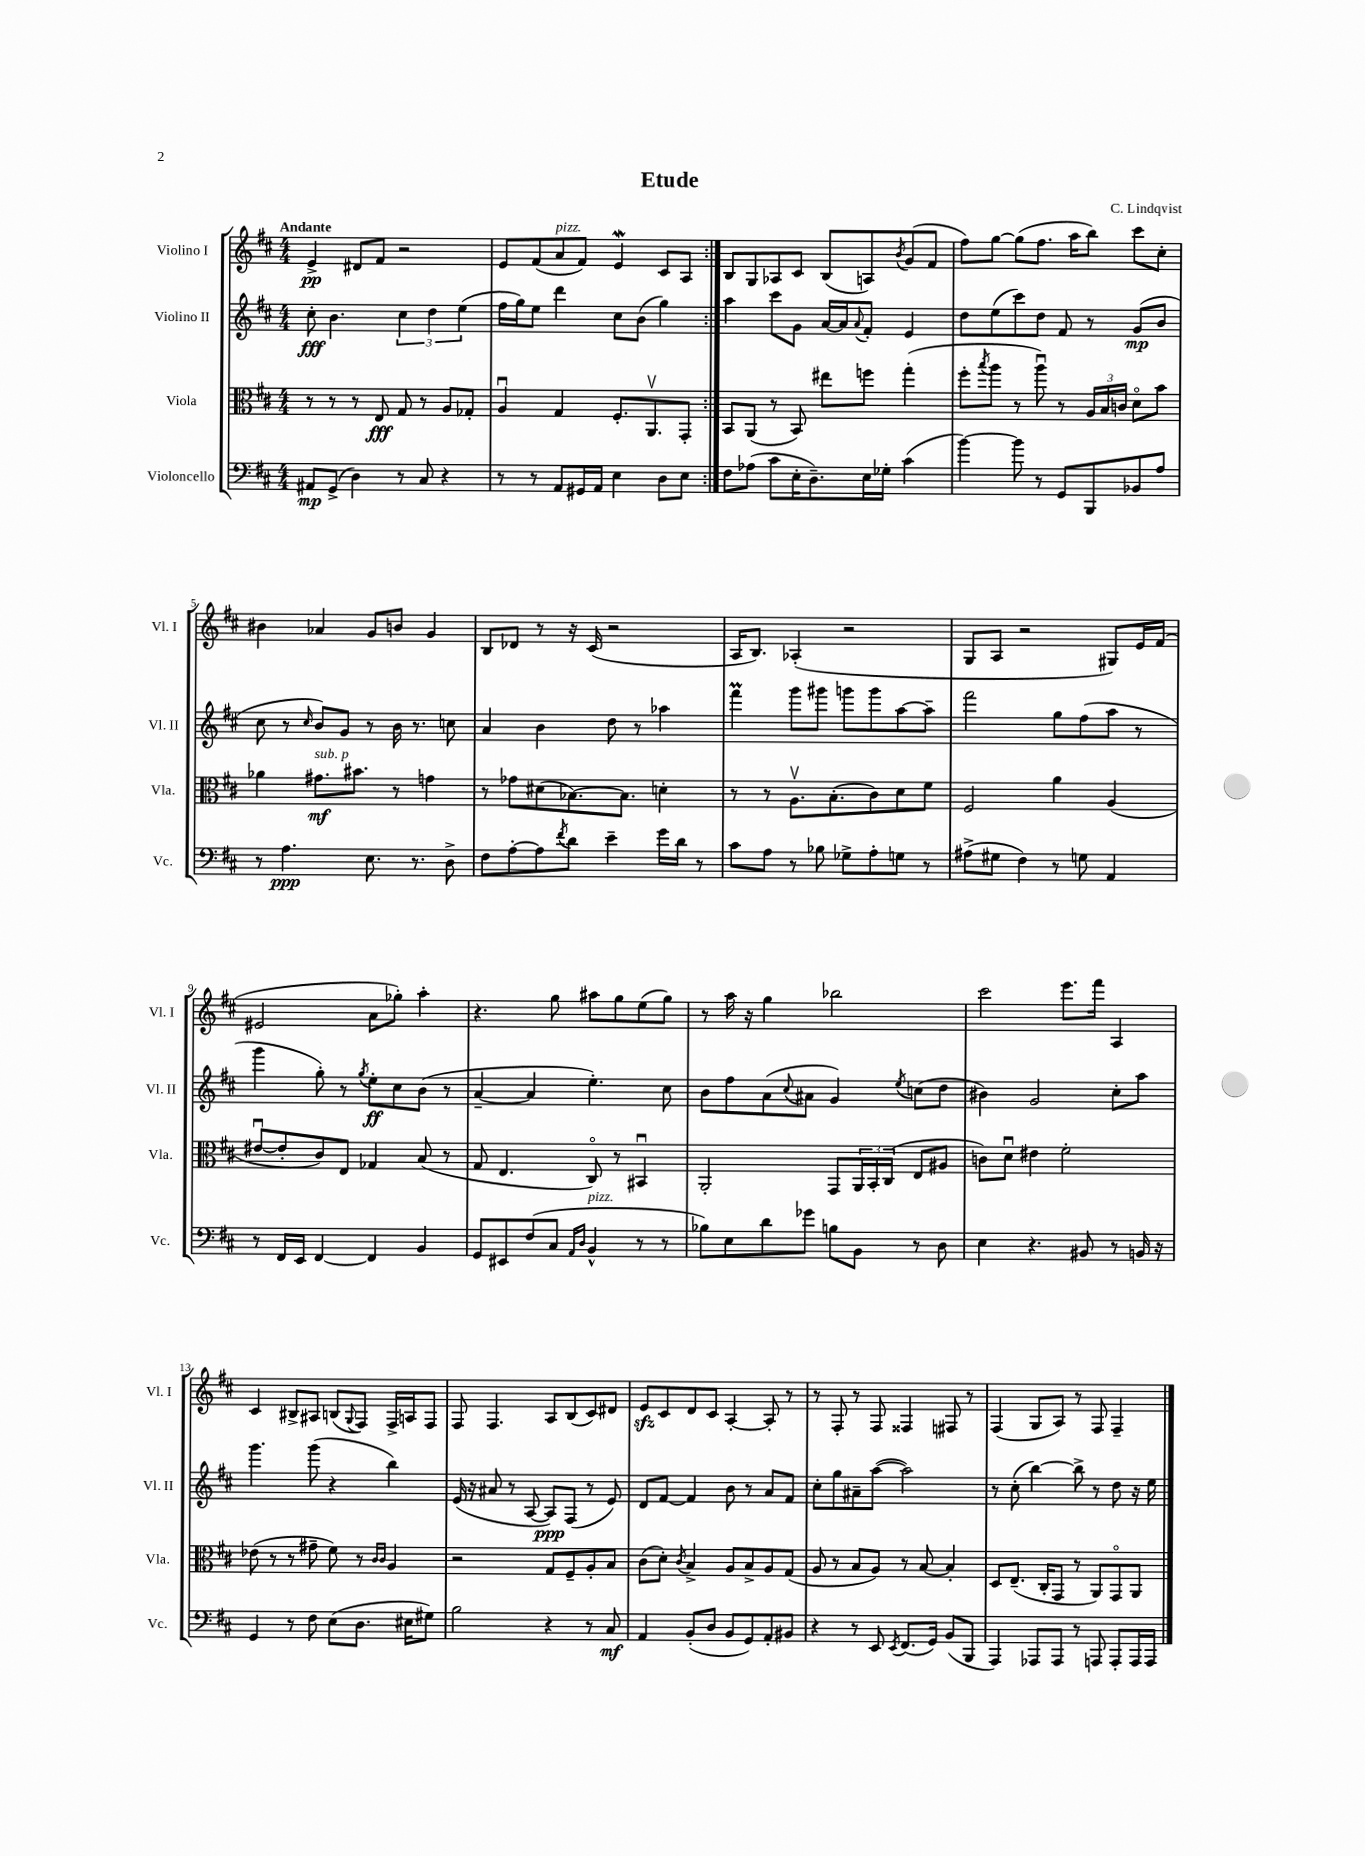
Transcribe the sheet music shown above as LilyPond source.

\header { title = "Etude" composer = "C. Lindqvist" }
<<
\new StaffGroup <<
\new Staff = "s0" \with { instrumentName = "Violino I" shortInstrumentName = "Vl. I" } {
    \clef treble \key d \major \numericTimeSignature \time 4/4 \tempo "Andante"
    \repeat volta 2 { e'4->\pp dis'8 fis'8 r2 |
    e'8 fis'8( a'8^\markup { \italic "pizz." } fis'8) e'4\mordent cis'8 a8 | }
    b8 g8 aes8 cis'8 b8( a8) \acciaccatura { b'8 } g'8( fis'8 |
    fis''8) g''8~ g''8( fis''8. a''16 b''8) cis'''8 cis''8-. |
    bis'4 aes'4 g'8 b'8 g'4 |
    b8 des'8 r8 r16 cis'16( r2 |
    a16 b8.) aes4-.( r2 |
    g8 a8 r2 gis8) e'16 fis'16( |
    eis'2 a'8 ges''8-.) a''4-. |
    r4. g''8 ais''8 g''8 e''8( g''8) |
    r8 a''16 r16 g''4 bes''2 |
    cis'''2 e'''8. fis'''16 a4 |
    cis'4 bis8-> ais8 b8( \appoggiatura { g8 } fis8) fis16-> a16 fis8 |
    fis8 fis4. a8 b8( cis'8) dis'8 |
    e'8\sfz cis'8 d'8 cis'8 a4~-. a8-. r8 |
    r8 fis8-. r8 fis8 fisis4 fis8 r8 |
    fis4( g8 a8) r8 fis8 fis4-- \bar "|." |
}
\new Staff = "s1" \with { instrumentName = "Violino II" shortInstrumentName = "Vl. II" } {
    \clef treble \key d \major \numericTimeSignature \time 4/4
    \repeat volta 2 { cis''8-.\fff b'4. \tuplet 3/2 { cis''4 d''4 e''4( } |
    fis''16 g''16) e''8 d'''4 cis''8 b'8( g''4) | }
    a''4 cis'''8 g'8 a'16~ a'16 \appoggiatura { a'8 } fis'8-. e'4 |
    d''8 e''8( cis'''8) d''8 fis'8 r8 g'8\mp( b'8 |
    cis''8 r8 \grace { cis''16 } b'8) g'8 r8 b'16 r8. c''8 |
    a'4 b'4 d''8 r8 aes''4 |
    fis'''4\prall g'''8 gis'''8 g'''8 g'''8 a''8~ a''8-- |
    fis'''2 g''8 fis''8( a''8 r8 |
    g'''4 g''8-.) r8 \acciaccatura { g''8 } e''8-.\ff cis''8 b'8( r8 |
    a'4~-- a'4 e''4.-.) cis''8 |
    b'8 fis''8 a'8( \appoggiatura { cis''8 } ais'8 g'4) \acciaccatura { e''8 } c''8( d''8 |
    bis'4) g'2 cis''8-. a''8 |
    g'''4. g'''8( r4 b''4) |
    e'16( r16 ais'8 r8 a8~ a8\ppp) fis8( r8 e'8) |
    d'8 fis'8~ fis'4 b'8 r8 a'8 fis'8 |
    cis''8-. g''8 ais'8-- a''8~( a''2) |
    r8 cis''8-.( b''4~) b''8-> r8 d''8 r16 e''16 \bar "|." |
}
\new Staff = "s2" \with { instrumentName = "Viola" shortInstrumentName = "Vla." } {
    \clef alto \key d \major \numericTimeSignature \time 4/4
    \repeat volta 2 { r8 r8 r8 e8\fff g8 r8 a8 ges8-. |
    a4\downbow g4 fis8.-. a,8.\upbow g,8-. | }
    b,8 a,8( r8 b,8) eis''8 f''8 g''4-.( |
    fis''8-. \acciaccatura { b''8 } a''8 r8 a''8\downbow) r8 \tuplet 3/2 { a16 b16 c'16 } d'8\flageolet b'8 |
    aes'4 gis'8.\mf^\markup { \italic "sub. p" } bis'8. r8 g'4 |
    r8 ges'8 dis'8( bes8.~) bes8. d'4-. |
    r8 r8 a8.\upbow b8.-.( cis'8) d'8 fis'8 |
    fis2 a'4 a4( |
    eis'8~\downbow eis'8-. cis'8) e8 ges4 b8( r8 |
    g8 e4. cis8\flageolet) r8 bis,4\downbow |
    a,2-. g,8 \tuplet 3/2 { a,16 b,16-. cis16( } e8 ais8 |
    c'8) d'8\downbow eis'4 fis'2-. |
    ees'8( r8 r8 gis'8-- fis'8) r8 \grace { cis'16 cis'16 } a4 |
    r2 g8 fis8-- a8-. b8 |
    cis'8( d'8-.) \acciaccatura { cis'8 } b4-> a8 b8-> a8 g8( |
    a8 r8 b8 a8) r8 b8~ b4-. |
    d8 e8.--( cis16-. g,8 r8 a,8) g,8\flageolet a,8 \bar "|." |
}
\new Staff = "s3" \with { instrumentName = "Violoncello" shortInstrumentName = "Vc." } {
    \clef bass \key d \major \numericTimeSignature \time 4/4
    \repeat volta 2 { ais,8\mp g,8->( d4) r8 cis8 r4 |
    r8 r8 a,8 gis,16 a,16 e4 d8 e8 | }
    fis8 aes8( cis'8 e16-. d8.--) e16 ges16-. cis'4( |
    b'4~) b'8 r8 g,8 b,,8 bes,8 a8 |
    r8 a4.\ppp e8. r8. d8-> |
    fis8 a8~-. a8 \acciaccatura { fis'8 } d'8 e'4-- g'16 d'16 r8 |
    cis'8 a8 r8 bes8 ges8-> a8-. g8 r8 |
    ais8->( gis8 fis4) r8 g8 a,4 |
    r8 fis,16 e,16 fis,4~ fis,4 b,4 |
    g,8 eis,8 fis8( cis8 \grace { a,16 d16 } b,4-^^\markup { \italic "pizz." } r8 r8 |
    bes8) e8 d'8 ges'8 b8 b,8 r8 d8 |
    e4 r4. bis,8 r8 b,16 r16 |
    g,4 r8 fis8 e8( d8. eis16 gis8) |
    b2 r4 r8 cis8\mf |
    a,4 b,8-.( d8 b,8 g,8) a,8-. bis,8 |
    r4 r8 e,8 \acciaccatura { e,8 } fis,8.( g,16) b,8( b,,8 |
    a,,4) aes,,8 aes,,8 r8 a,,8 a,,8-. a,,16 a,,16 \bar "|." |
}
>>
>>
